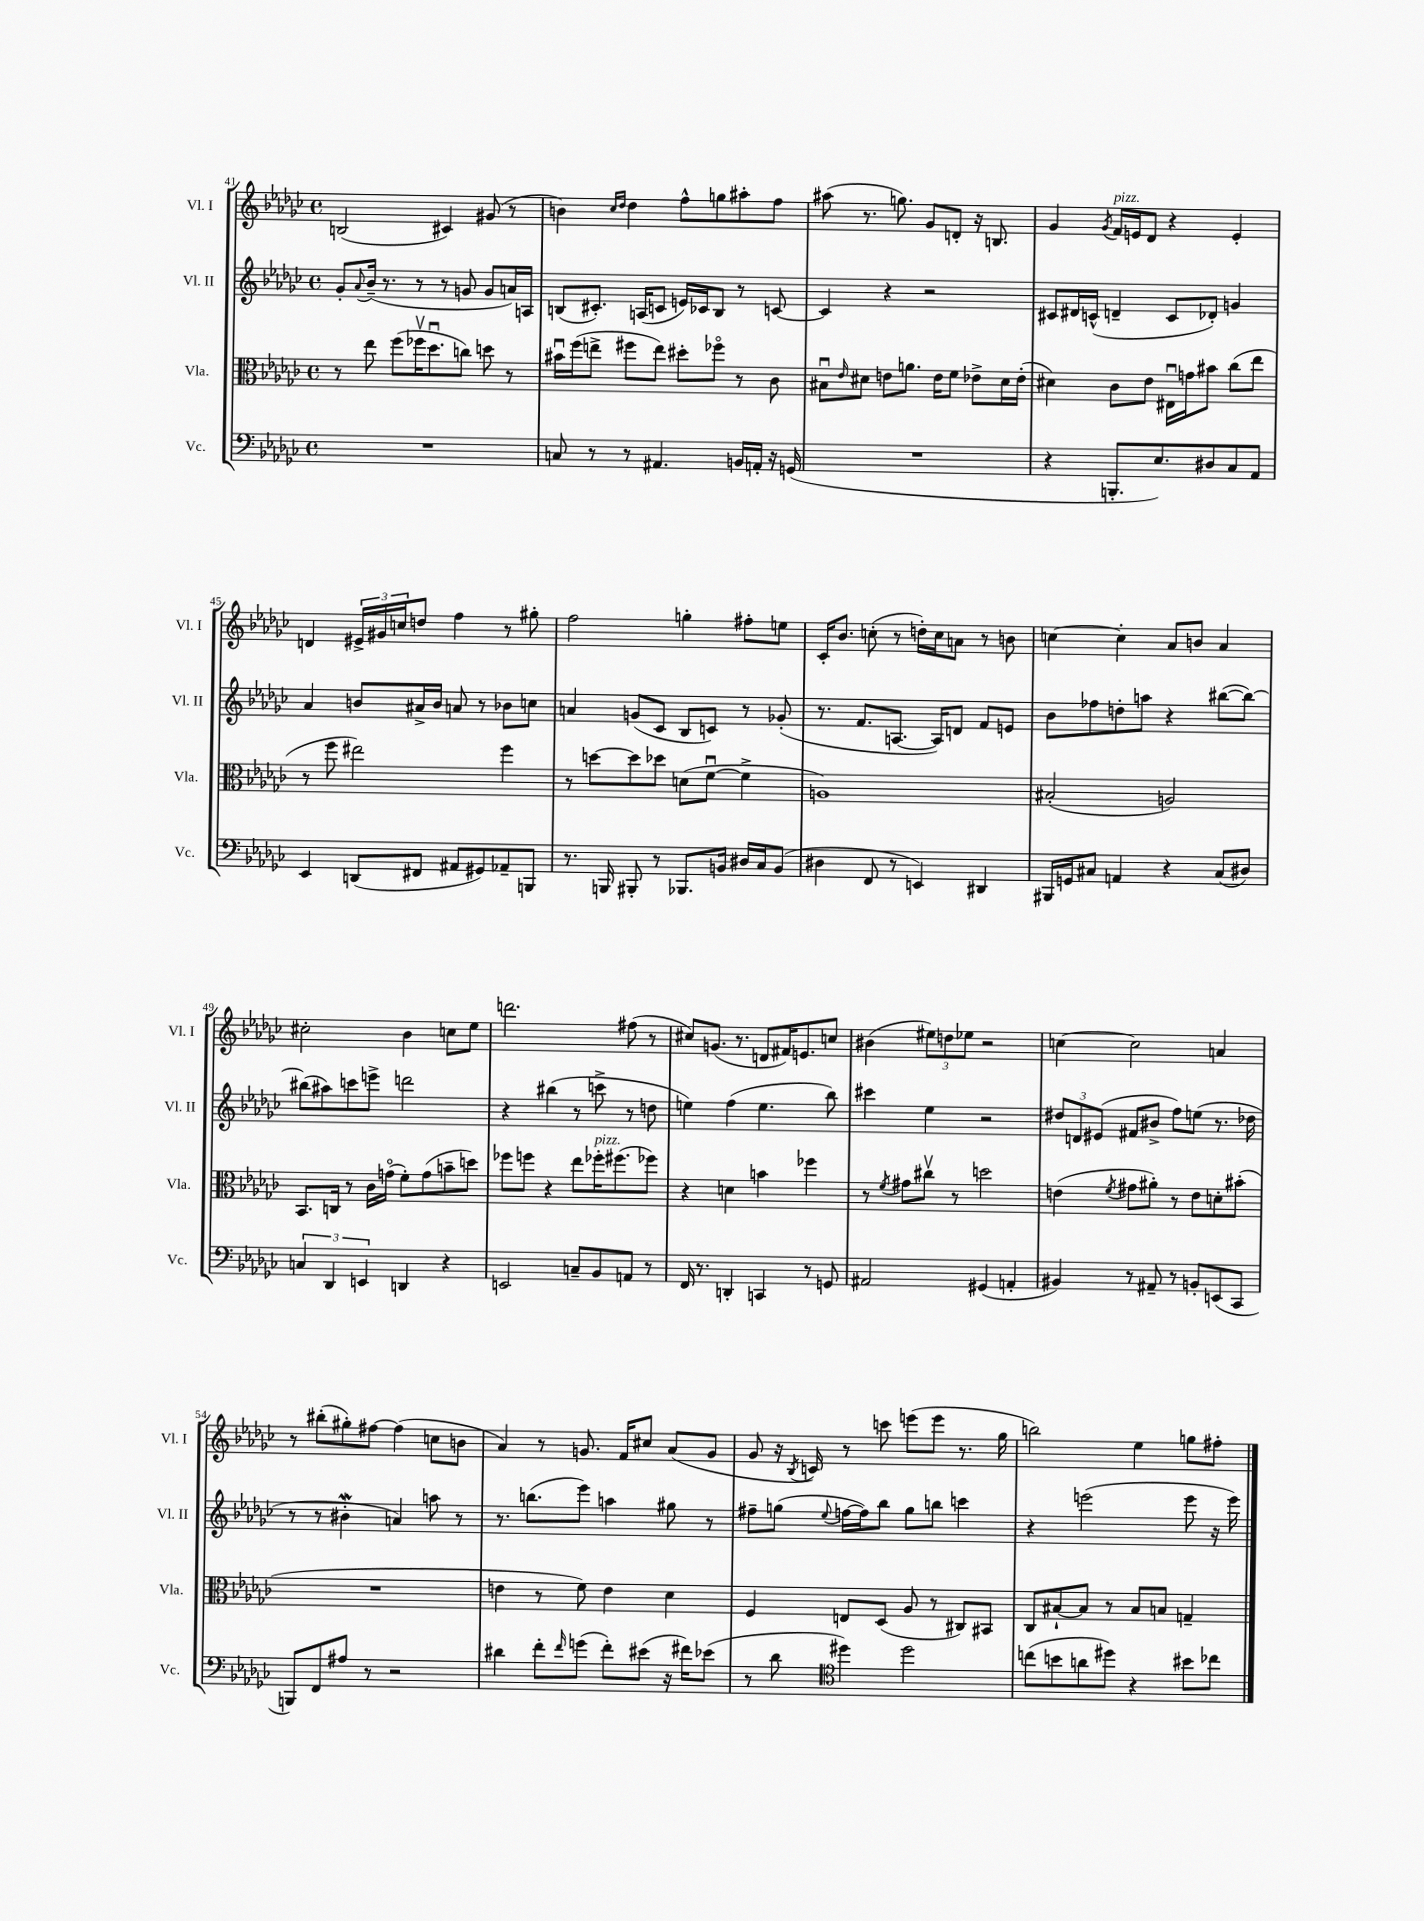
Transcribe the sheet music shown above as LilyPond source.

<<
\new StaffGroup <<
\new Staff = "s0" \with { instrumentName = "Vl. I" shortInstrumentName = "Vl. I" } {
    \clef treble \key ges \major \defaultTimeSignature \time 4/4
    b2( cis'4) gis'8( r8 |
    b'4) \grace { ces''16 des''16 } des''4 f''8-^ g''8 ais''8-. f''8 |
    ais''8( r8. g''8.) ges'8 d'8-. r16 b8. |
    ges'4 \acciaccatura { ges'8 } f'16^\markup { \italic "pizz." } e'16 des'8 r4 e'4-. |
    d'4 \tuplet 3/2 { eis'16-> gis'16 c''16 } d''8 f''4 r8 gis''8-. |
    f''2 g''4-. fis''8-. e''8 |
    ces'16-. bes'8. c''8-.( r8 d''16-.) c''16 a'8 r8 b'8 |
    c''4~ c''4-. aes'8 b'8 aes'4 |
    cis''2-. bes'4 c''8 ees''8 |
    d'''2. fis''8( r8 |
    cis''8) g'8.( r8. d'8 fis'16) e'8. c''8 |
    bis'4( \tuplet 3/2 { eis''8) d''8 ees''8 } r2 |
    c''4~ c''2 a'4 |
    r8 bis''8-.( gis''8-.) fis''8~ fis''4( c''8 b'8 |
    aes'4) r8 g'8. f'16 cis''8 aes'8( g'8 |
    ges'8 r16 \acciaccatura { bes8 } c'16) r8 c'''8 e'''8( e'''8 r8. ges''16 |
    b''2) ees''4 g''8 fis''8-. \bar "|." |
}
\new Staff = "s1" \with { instrumentName = "Vl. II" shortInstrumentName = "Vl. II" } {
    \clef treble \key ges \major \defaultTimeSignature \time 4/4
    ges'8-. \appoggiatura { aes'8 } bes'16--( r8. r8 r8 g'8 g'8 a'16) a16 |
    b8( cis'8.-.) a16( c'8 e'16) ces'16 b8 r8 c'8~ |
    c'4 r4 r2 |
    cis'8 dis'16 c'16-^( d'4-- c'8 des'8-.) g'4 |
    aes'4 b'8 ais'16-> b'16 a'8 r8 bes'8 c''8 |
    a'4 g'8( ces'8 bes8 c'8) r8 ges'8-.( |
    r8. f'8. a8.~ a16) d'8 f'8 e'8 |
    bes'8 fes''8 d''8-. a''8 r4 bis''8~( bis''8~) |
    bis''8( ais''8) c'''8 e'''8-> d'''2 |
    r4 bis''4( r8 c'''8-> r8 d''8 |
    e''4) f''4( e''4. bes''8) |
    cis'''4 ees''4 r2 |
    \tuplet 3/2 { dis''8 d'8 eis'8( } fis'8 bis'8-> f''8) e''8( r8. des''16 |
    r8 r8 bis'4-.\mordent a'4) a''8 r8 |
    r8. b''8.( ees'''8) a''4 gis''8 r8 |
    fis''8-- g''8( \appoggiatura { ees''8 } f''16~ f''16) bes''8 g''8 b''8 c'''4 |
    r4 e'''2( e'''8 r16 e'''16) \bar "|." |
}
\new Staff = "s2" \with { instrumentName = "Vla." shortInstrumentName = "Vla." } {
    \clef alto \key ges \major \defaultTimeSignature \time 4/4
    r8 ees''8 f''8( fes''16\upbow des''8.\downbow c''8) d''8 r8 |
    bis'16\downbow f''16( e''8-> fis''8 e''8) dis''8-. fes''8\flageolet r8 ces'8 |
    bis8\downbow \grace { ees'16 } dis'8 e'8 a'8. e'16 f'8 ees'8-> dis'16 ees'16-.( |
    dis'4) ces'8 ees'8 eis16\downbow g'16 bis'8 ces''8( ees''8 |
    r8 f''8 eis''2) f''4 |
    r8 d''8~ d''8 des''8 d'8( f'8~\downbow f'4-> |
    a1) |
    bis2-.( a2) |
    bes,8. c16 r8 ces'16 g'16\flageolet( f'8-.) g'8( b'8-- d''8) |
    fes''8 f''8 r4 ees''8 fes''16-.^\markup { \italic "pizz." } fis''8.( fes''8) |
    r4 d'4 b'4 fes''4 |
    r8 \acciaccatura { f'8 } gis'8 cis''8\upbow r8 d''2 |
    e'4( \acciaccatura { f'8 } gis'8 ais'8-.) r8 e'8 d'8-. bis'8-.( |
    R1 |
    e'4 r8 f'8) e'4 des'4 |
    f4 e8 des8( aes8 r8 cis8) bis,8 |
    ces8 bis8~-! bis8 r8 bis8 b8 g4-- \bar "|." |
}
\new Staff = "s3" \with { instrumentName = "Vc." shortInstrumentName = "Vc." } {
    \clef bass \key ges \major \defaultTimeSignature \time 4/4
    R1 |
    c8 r8 r8 ais,4. b,16 a,16-. r16 g,16( |
    R1 |
    r4 b,,8.-. ees8.) dis8 ces8 aes,8 |
    ees,4 d,8( fis,8 ais,8 gis,8) aes,8-- b,,8 |
    r8. b,,16 bis,,8-. r8 bes,,8. b,16 dis16 ces16 b,8( |
    dis4 f,8 r8 e,4) dis,4 |
    bis,,16 g,16 cis8 a,4 r4 cis8( dis8) |
    \tuplet 3/2 { c4 des,4 e,4 } d,4 r4 |
    e,2 c8-- bes,8 a,8 r8 |
    f,16 r8. d,4-. c,4 r8 g,8 |
    ais,2 gis,4( a,4-. |
    bis,4) r8 ais,8-- r8 b,8-. e,8( ces,8 |
    b,,8) f,8 ais8 r8 r2 |
    dis'4 f'8-. \grace { f'16 } g'8( f'8-.) eis'8( r16 fis'16) ees'8( |
    r8 des'8 \clef tenor dis''4) dis''2 |
    c''8( b'8 a'8 dis''8) r4 bis'8 ces''8 \bar "|." |
}
>>
>>
\layout { \context { \Score currentBarNumber = #41 } }
